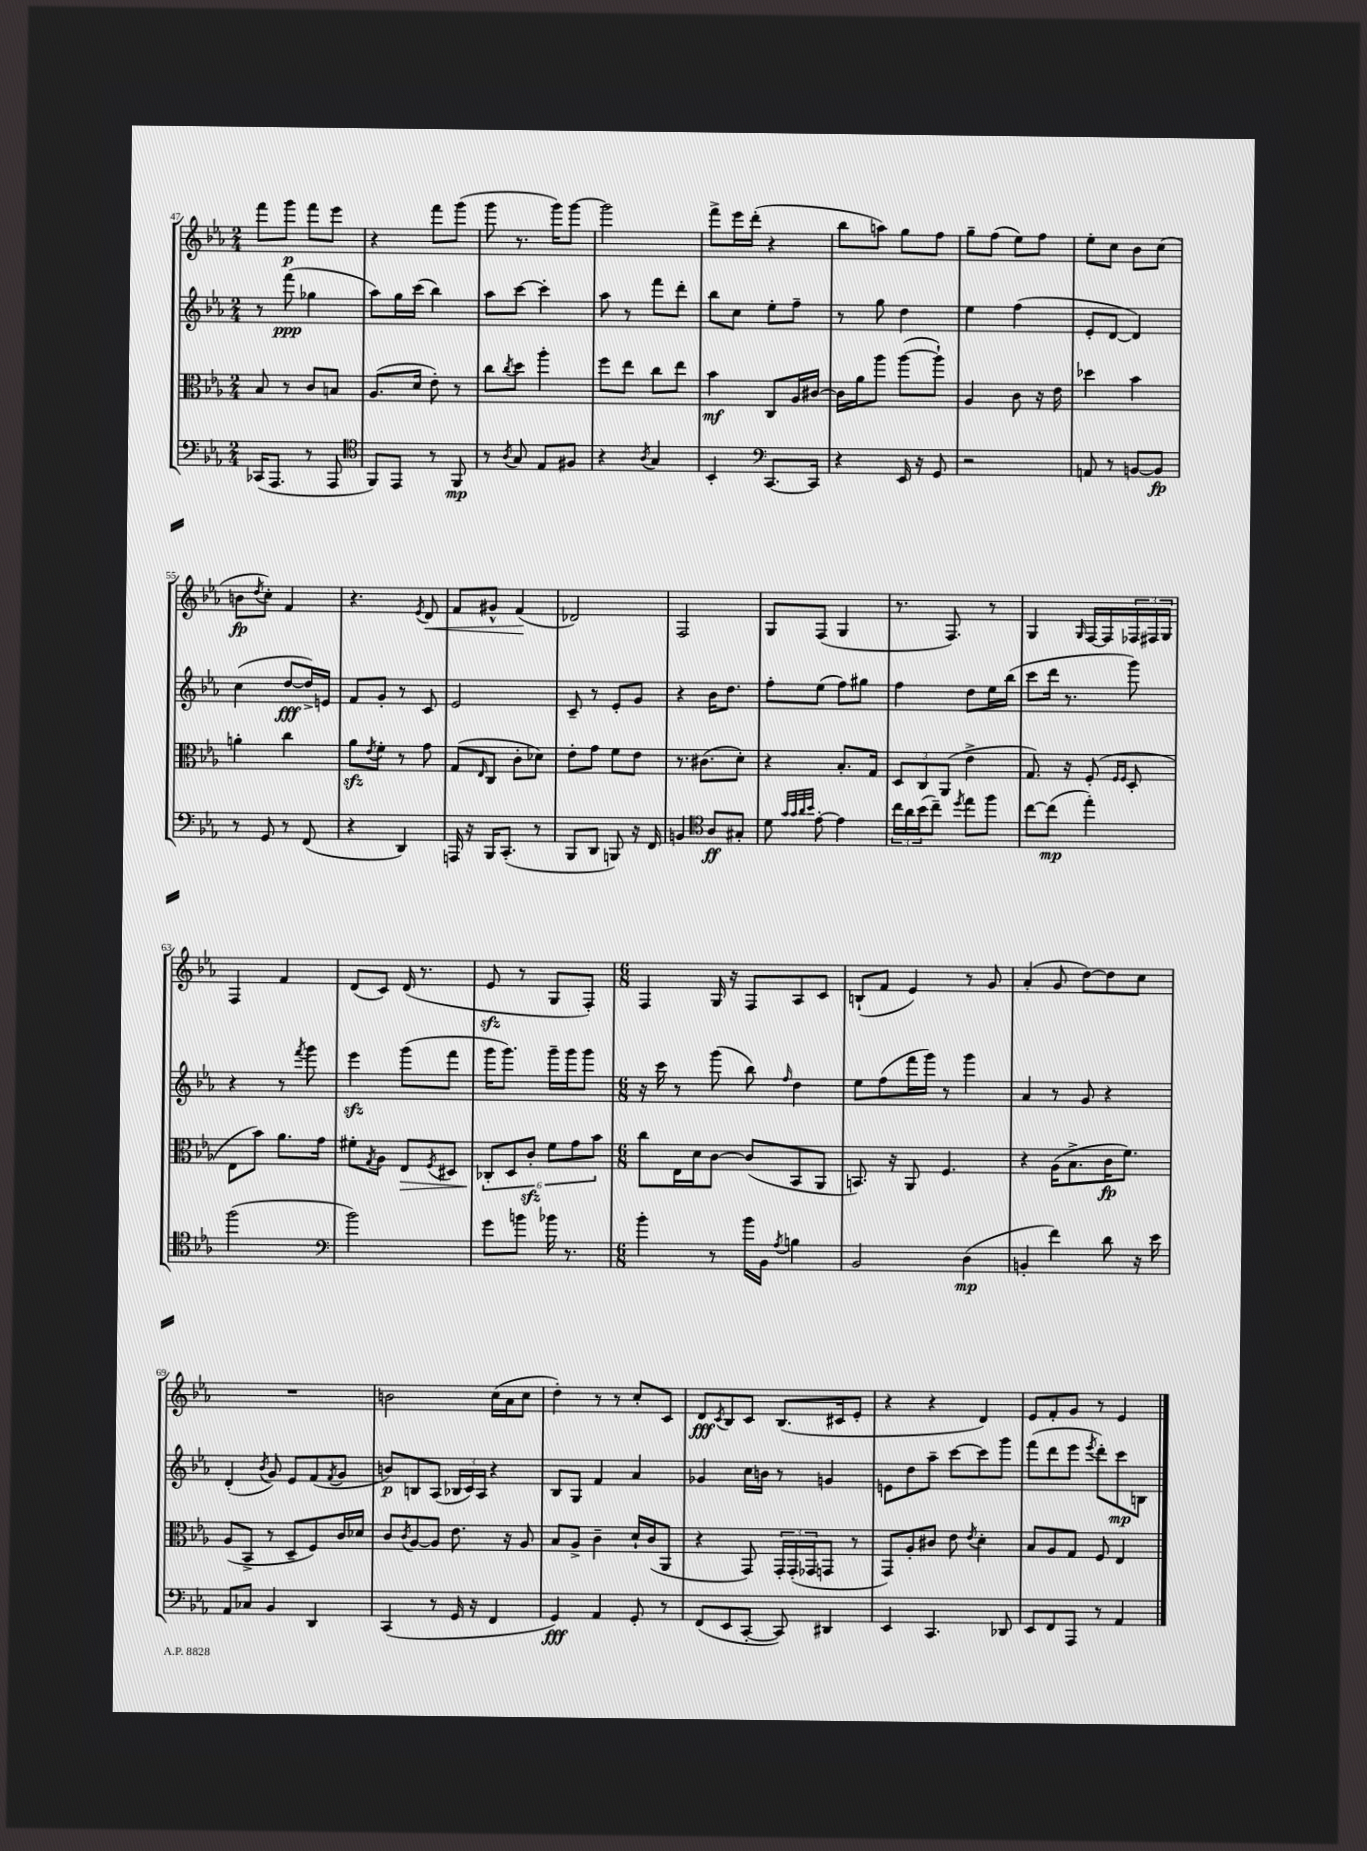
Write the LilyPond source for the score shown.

<<
\new StaffGroup <<
\new Staff = "s0" {
    \clef treble \key ees \major \numericTimeSignature \time 2/4
    f'''8 g'''8\p f'''8 ees'''8 |
    r4 f'''8 g'''8( |
    g'''8 r8. g'''16) g'''8~ |
    g'''2 |
    f'''8-> ees'''16 d'''16-.( r4 |
    bes''8 a''8) g''8 f''8 |
    g''8-- f''8( ees''8) f''8 |
    ees''8-. c''8 bes'8 c''8( |
    b'8\fp \acciaccatura { d''8 } c''8-.) f'4 |
    r4. \acciaccatura { ees'8 } d'8\< |
    f'8 gis'8-^ f'4\!( |
    des'2) |
    f2 |
    g8 f8( g4 |
    r8. f8.) r8 |
    g4 \grace { g16 } f16~ f16 \tuplet 3/2 { fes16 fis16 g16 } |
    f4 f'4 |
    d'8( c'8) d'16( r8. |
    ees'8\sfz r8 g8 f8-.) |
    \numericTimeSignature \time 6/8 f4 g16 r16 f8 aes8 c'8 |
    b8-!( f'8 ees'4) r8 g'8 |
    aes'4-.( g'8 d''8~) d''8 c''8 |
    R2. |
    b'2 c''16( aes'16 c''8 |
    d''4-.) r8 r8 c''8-. c'8 |
    d'8\fff \acciaccatura { c'8 } bes8 c'8 bes8.( cis'16 ees'8-. |
    r4 r4 d'4) |
    ees'8 f'8-. g'8 r8 ees'4 \bar "|." |
}
\new Staff = "s1" {
    \clef treble \key ees \major \numericTimeSignature \time 2/4
    r8 f'''8\ppp( ges''4 |
    aes''8) g''16 c'''16( bes''4) |
    aes''8 c'''8~ c'''4-. |
    aes''8 r8 f'''8 d'''8-. |
    bes''8 c''8 ees''8-. f''8-- |
    r8 g''8 d''4 |
    ees''4 f''4( |
    ees'8-. d'8~ d'4) |
    c''4( d''8~\fff d''16->) e'16 |
    f'8 g'8-. r8 c'8 |
    ees'2 |
    c'8-- r8 ees'8-. g'8 |
    r4 bes'16 d''8. |
    f''8-. ees''8( f''8) gis''8 |
    f''4 d''8 ees''16 bes''16( |
    c'''8 d'''16 r8. g'''8) |
    r4 r8 \acciaccatura { f'''8 } g'''8 |
    ees'''4\sfz g'''8( f'''8 |
    g'''16 g'''8.) g'''16-- g'''16 g'''8 |
    \numericTimeSignature \time 6/8 r16 c'''16 r8 g'''8( bes''8) \grace { f''16 } d''4 |
    ees''8 f''8( f'''16 g'''16) r8 g'''4 |
    aes'4 r8 g'8 r4 |
    d'4-.( \acciaccatura { bes'8 } g'8) ees'8 f'8( \acciaccatura { f'8 } g'8 |
    b'8\p) b8 aes8( \tuplet 3/2 { bes16 c'16) aes16 } r4 |
    bes8 g8 f'4 aes'4 |
    ges'4 c''16 b'16 r8 g'4 |
    e'8 d''8 aes''8-- c'''8~ c'''8 g'''8 |
    f'''8( d'''8 ees'''8 \acciaccatura { ees'''8 } d'''8-.) c'''8\mp b8 \bar "|." |
}
\new Staff = "s2" {
    \clef alto \key ees \major \numericTimeSignature \time 2/4
    bes8 r8 c'8 b8 |
    aes8.( d'16 ees'8-.) r8 |
    c''8 \acciaccatura { c''8 } d''8 aes''4-. |
    f''8 ees''8 c''8 ees''8 |
    bes'4\mf c8 aes16 cis'16~ |
    cis'16 aes'16 aes''8 aes''8~( aes''8-!) |
    aes4 c'8 r16 ees'16 |
    des''4 bes'4 |
    a'4-. c''4 |
    aes'8\sfz \acciaccatura { ees'8 } f'8-. r8 g'8 |
    g8( \grace { ees16 } c8 c'8-. des'8) |
    ees'8-. g'8 f'8 ees'8 |
    r8. cis'8.( d'8-.) |
    r4 bes8.-. g16 |
    \tuplet 3/2 { d8 c8 aes,8( } ees'4-> |
    g8.) r16 f8-.( \grace { f16 f16 } d8-. |
    ees8 bes'8) aes'8. g'16 |
    fis'8-. \acciaccatura { g8 } aes8 ees8\> \acciaccatura { f8 } dis8 |
    \tuplet 6/4 { ces8-.\! d8 c'8-.\sfz f'8 g'8 bes'8 } |
    \numericTimeSignature \time 6/8 c''8 ees16 d'16 c'8~ c'8( bes,8 aes,8 |
    b,8.) r16 aes,8 f4. |
    r4 aes16( bes8.-> c'16\fp f'8.) |
    aes8( bes,8-> r8 d8-- f8) c'16 des'16 |
    c'8 \acciaccatura { c'8 } aes8~ aes8 ees'8. r16 aes8 |
    bes8 aes8-> c'4-- d'16-! c'16( aes,8 |
    r4 g,8) \tuplet 3/2 { g,16-. g,16-.( ges,16 } g,8 r8 |
    g,8) aes8-. cis'8 ees'8 \acciaccatura { ees'8 } d'4-. |
    bes8 aes8 g8 f8 ees4 \bar "|." |
}
\new Staff = "s3" {
    \clef bass \key ees \major \numericTimeSignature \time 2/4
    ces,16( aes,,8. r8 aes,,8 |
    \clef tenor f,8) ees,8 r8 f,8\mp |
    r8 \acciaccatura { aes8 } g8 ees8 fis8 |
    r4 \acciaccatura { aes8 } g4 |
    bes,4-. \clef bass c,8.~ c,16 |
    r4 ees,16 r16 g,8 |
    r2 |
    a,8 r8 b,8~ b,8\fp |
    r8 g,8 r8 f,8( |
    r4 d,4) |
    a,,16 r16 bes,,16 c,8.-.( r8 |
    bes,,8 d,8 b,,8) r16 f,16 |
    b,4 \clef tenor aes8\ff gis8-. |
    d'8 \grace { g'32 g'32 aes'32 bes'32 } ees'8~-. ees'4 |
    \tuplet 3/2 { c''16 aes'16 bes'16( } c''8--) \acciaccatura { d''8 } ees''8 f''8 |
    c''8~ c''8\mp( ees''4-.) |
    f''2( |
    \clef bass bes'2) |
    g'8 b'8 bes'16 r8. |
    \numericTimeSignature \time 6/8 bes'4-. r8 bes'16 bes,16 \acciaccatura { aes8 } b4 |
    bes,2 d4\mp( |
    b,4-. f'4) d'8 r16 ees'16 |
    aes,8 ces8 bes,4 d,4 |
    c,4( r8 g,16 r16 f,4 |
    g,4\fff) aes,4 g,8-. r8 |
    f,8( ees,8 c,8~-. c,8) dis,4 |
    ees,4 c,4. des,8 |
    ees,8 f,8 aes,,8 r8 aes,4 \bar "|." |
}
>>
>>
\layout { \context { \Score currentBarNumber = #47 } }
